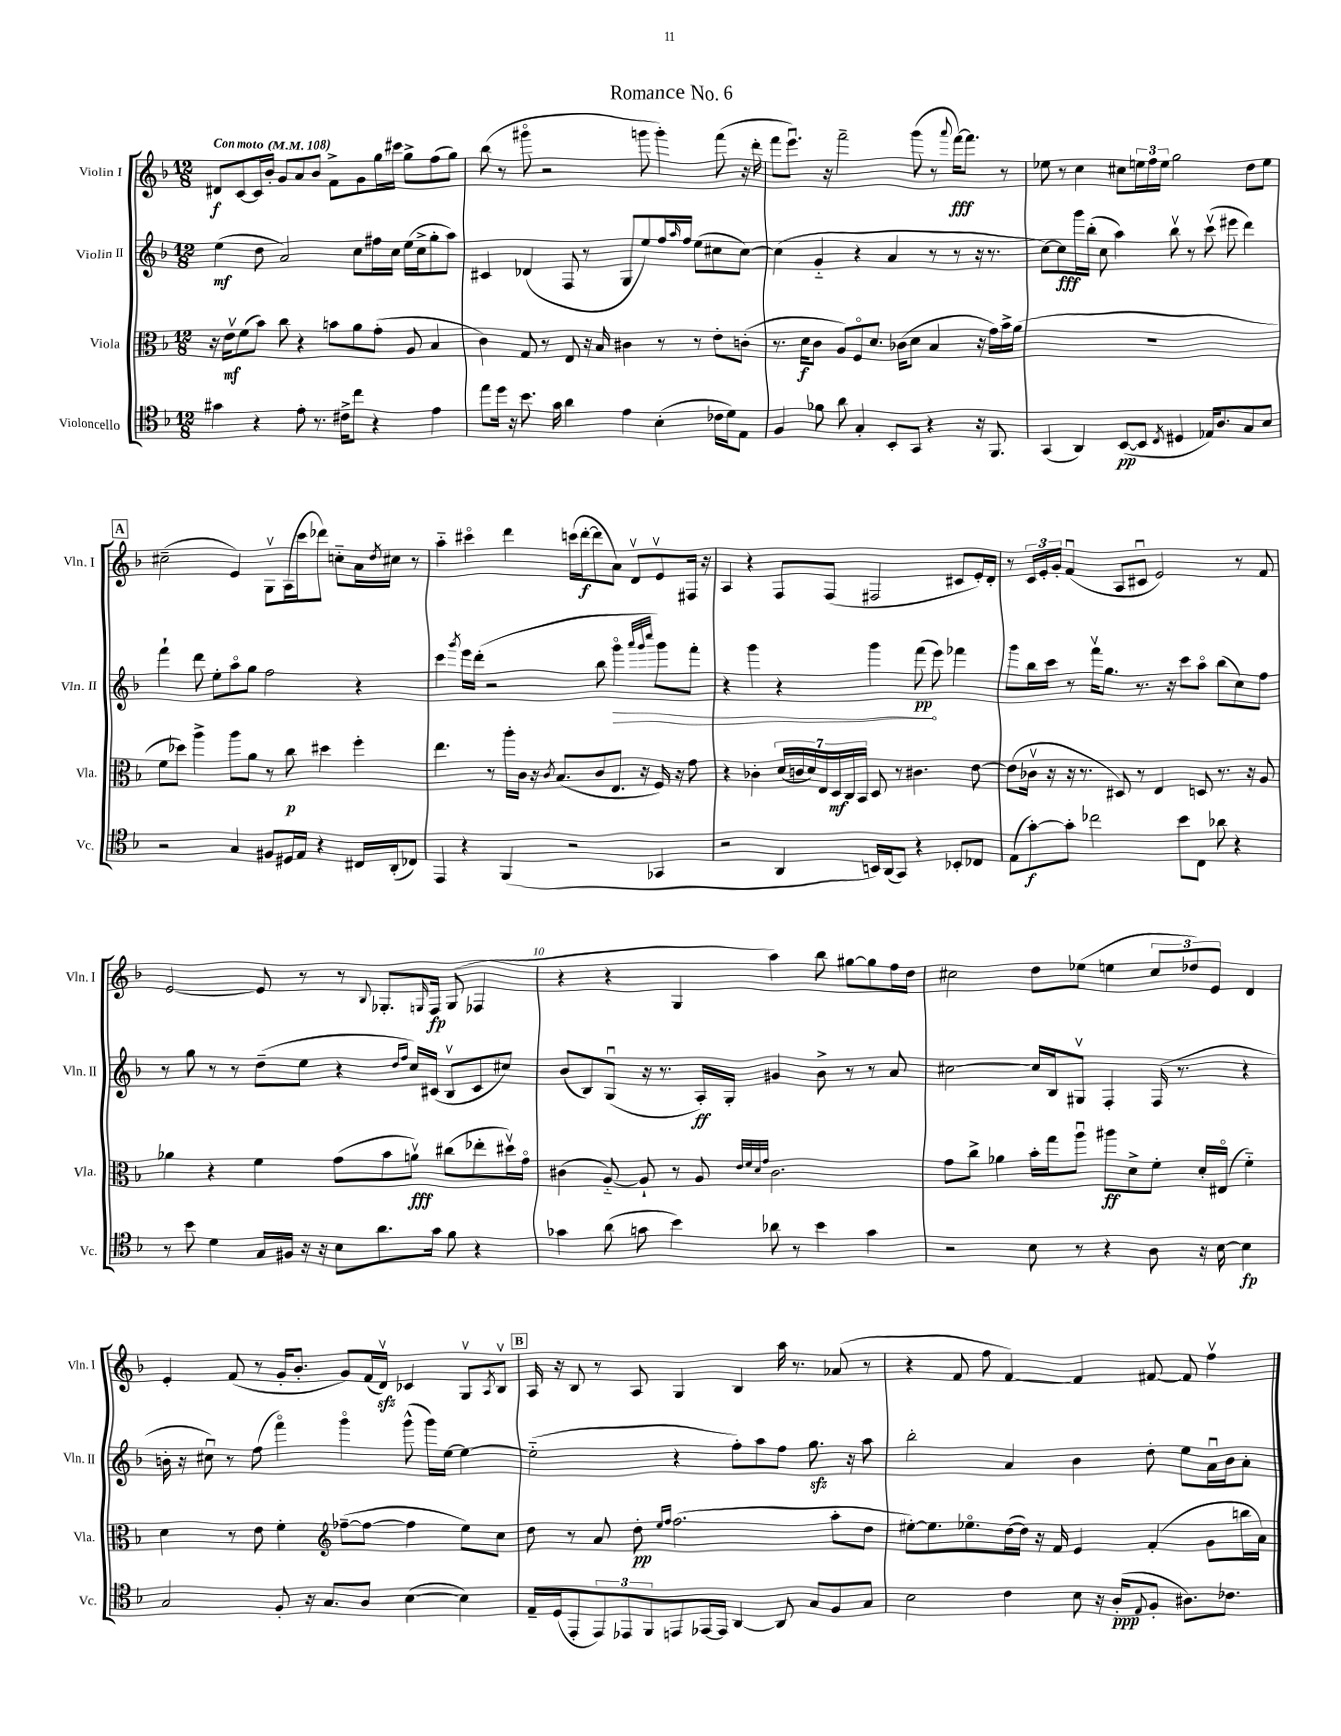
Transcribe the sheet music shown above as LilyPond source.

\header { title = "Romance No. 6" }
<<
\new StaffGroup <<
\new Staff = "s0" \with { instrumentName = "Violin I" shortInstrumentName = "Vln. I" } {
    \clef treble \key f \major \numericTimeSignature \time 12/8 \tempo "Con moto" 4 = 108
    dis'8\f c'8~ c'16 bes'16-. g'8 a'8 bes'8 f'8-> g'8 g''16 cis'''16 g''8-> f''8( g''8) |
    bes''8( r8 gis'''8\flageolet r2 g'''8 g'''4-.) f'''8( r16 d'''16-. |
    f'''8 e'''8.\downbow) r16 f'''2-- g'''8( r8 \appoggiatura { a'''8 } f'''16~\fff) f'''8. r8 |
    ees''8 r8 c''4 cis''8 \tuplet 3/2 { e''16 f''16 e''16 } g''2 d''8 e''8 |
    \mark \markup { \box "A" } cis''2--( e'4) g8\upbow a16( c'''16 des'''8) c''8-_ a'16 \acciaccatura { d''8 } cis''16 r8 |
    a''4-_ cis'''4\flageolet d'''4 c'''16( d'''16~-.\f d'''8 a'8) d'8\upbow e'8\upbow fis16 r16 |
    a4 r4 f8 f8( fis2 cis'8 e'16-.) d'16-. |
    r8 \tuplet 3/2 { c'16 e'16-. g'16-. } f'4\downbow( a8 cis'8\downbow e'2) r8 f'8 |
    e'2~ e'8 r8 r8 \appoggiatura { bes8 } ges8.-. \grace { g16 } f16\fp g8( fes4 |
    r4 r4 g4 a''4) bes''8 gis''8~ gis''8 f''16 d''16 |
    cis''2 d''8 ees''8( e''4 \tuplet 3/2 { cis''8 des''8) e'8 } d'4 |
    e'4-. f'8( r8 g'16-. bes'8.-. g'8) f'16( d'16\upbow\sfz) ces'4 g8\upbow \acciaccatura { a8 } bes8\upbow |
    \mark \markup { \box "B" } a16 r16 bes8 r8 a8 g4 bes4 a''16 r8. aes'8( r8 |
    r4 f'8 f''8 f'4~) f'4 fis'8~ fis'8 f''4\upbow \bar "|." |
}
\new Staff = "s1" \with { instrumentName = "Violin II" shortInstrumentName = "Vln. II" } {
    \clef treble \key f \major \numericTimeSignature \time 12/8
    e''4\mf( d''8 a'2) c''8 fis''16 c''16 e''16( c''16-> g''8-. a''8) |
    cis'4 des'4( f8 r8 g8 e''8) f''16 \grace { a''16 } f''16 e''8( cis''8 cis''8~) |
    cis''4( g'4-_ r4 a'4 r8 r8 r16 r8. |
    c''8~) c''8\fff g'''16 bes''16-.( c''8 a''4) bes''8\upbow r8 c'''8\upbow( eis'''8 d'''4) |
    \mark \markup { \box "A" } f'''4-! d'''8 e''8-. a''8\flageolet g''8 f''2 r4 |
    c'''4 \acciaccatura { g'''8 } e'''16 d'''16-.( r2 bes''8 \once \override Hairpin.circled-tip = ##t g'''4\flageolet\> \grace { a'''32 g'''32 c''''32 } g'''8) f'''8-. |
    r4 g'''4 r4 g'''4 f'''8\pp\!( e'''8) fes'''4 |
    g'''8 bes''16 c'''16 r8 f'''16\upbow g''8. r8. r16 c'''8 a''8\flageolet bes''8( c''8) f''8 |
    r8 g''8 r8 r8 d''8--( e''8 r4 \grace { d''16 f''16 } c''16) cis'16( bes8\upbow cis'8 cis''8) |
    bes'8( bes8) g8\downbow( r16 r8. a16-.\ff) g16-. gis'4 bes'8-> r8 r8 a'8 |
    cis''2~ cis''16 bes16 gis8\upbow f4-. f16( r8. r4 |
    b'16-. r16 cis''8\downbow) r8 f''8( f'''4\flageolet) g'''4\flageolet g'''8-^( g'''16) e''16~ e''4~ |
    \mark \markup { \box "B" } e''2-_( r4 f''8-.) a''8 f''8 g''8.\sfz r16 a''8 |
    bes''2-. a'4 bes'4 d''8-. e''8 a'16\downbow bes'16 a'8-. \bar "|." |
}
\new Staff = "s2" \with { instrumentName = "Viola" shortInstrumentName = "Vla." } {
    \clef alto \key f \major \numericTimeSignature \time 12/8
    r16 e'16\upbow\mf f'8( bes'8) c''8 r4 b'8 a'8 g'8-.( a8 bes4 |
    c'4) g8 r8 e8 r16 bes16 cis'4 r8 r8 e'8-. c'8-.( |
    r8. d'16\f c'8 a8) f8\flageolet d'8. ces'16( d'8 bes4 r16 g'16) bes'16-> a'16( |
    R1. |
    \mark \markup { \box "A" } f'8 des''8) a''4-> a''8 a'8 r8 c''8\p dis''4 f''4-. |
    e''4. r8 a''16-. c'16 r16 \acciaccatura { c'8 } bes8.( c'8 e8. r16 f16) r16 g'8 |
    r4 ces'4-. \tuplet 7/4 { d'16( c'16 d'16) e16 d16\mf c16 bes,16 } d8 r8 cis'4. e'8~ |
    e'8( ces'16\upbow r16 r16 r8. dis8) r8 e4 d8 r8. r16 a8 |
    aes'4 r4 f'4 g'8( bes'8 a'8\upbow\fff) cis''8( ees''8-. dis''16\upbow) g'16\flageolet |
    cis'4( a8~-_) a8-! r8 a8 \grace { e'32 f'32 d'32 g'32 } cis'2. |
    g'8 c''8-> aes'4 bes'16-. g''16 a''8\downbow ais''8\ff d'8-> f'8-. d'16-. eis16\flageolet( f'4-_) |
    d'4 r8 e'8 f'4-. \clef treble fes''8~--( fes''8~ fes''4 e''8) c''8 |
    \mark \markup { \box "B" } d''8 r8 a'8 d''8-.\pp \grace { e''16 f''16 } f''2.( a''8-. d''8 |
    eis''8~-.) eis''8. ees''8.\flageolet d''16~( d''16) r16 f'16 e'4 f'4-.( g'8 b''16 a'16) \bar "|." |
}
\new Staff = "s3" \with { instrumentName = "Violoncello" shortInstrumentName = "Vc." } {
    \clef tenor \key f \major \numericTimeSignature \time 12/8
    gis'4 r4 e'8-. r8. cis'16-> c''8 r4 e'4 |
    e''8 d''16 r16 bes'8. g'16 a'4 e'4 bes4-.( ces'16 d'16) e8 |
    f4 fes'8 a'8 g4-. bes,8-. g,8 r4 r16 f,8. |
    g,4( a,4) bes,8~\pp( bes,8 \acciaccatura { c8 } dis4 ees16) a8. g8 bes8 |
    \mark \markup { \box "A" } r2 g4 fis8 dis16 e16 r4 cis16 a,16-.( ces8) |
    e,4 r4 f,4( r2 ges,4 |
    r2 a,4 b,16) a,16( g,8) r4 bes,8-. ces8 |
    e8( g'8~-.\f) g'8-. ces''2 bes'8 c8 aes'8 r4 |
    r8 bes'8 d'4 g16 fis16 r16 r16 bes8 a'8. g'16 f'8 r4 |
    ges'4 a'8( g'8 bes'4) aes'8 r8 bes'4 g'4 |
    r2 bes8 r8 r4 a8 r16 bes16~ bes4\fp |
    g2 f8-. r16 g8. a8 bes4~( bes4) |
    \mark \markup { \box "B" } e16-- d16( e,8-. \tuplet 3/2 { e,8) ees,8 f,8 } e,8 ees,16~ ees,16 a,4~ a,8 g8 f8 g8 |
    bes2 c'4 bes8 r16 a16-.\ppp( \appoggiatura { e8 } f8-. ais8.) ces'8. \bar "|." |
}
>>
>>
\layout { \context { \Score \override BarNumber.break-visibility = ##(#f #t #t) barNumberVisibility = #(every-nth-bar-number-visible 5) } }
